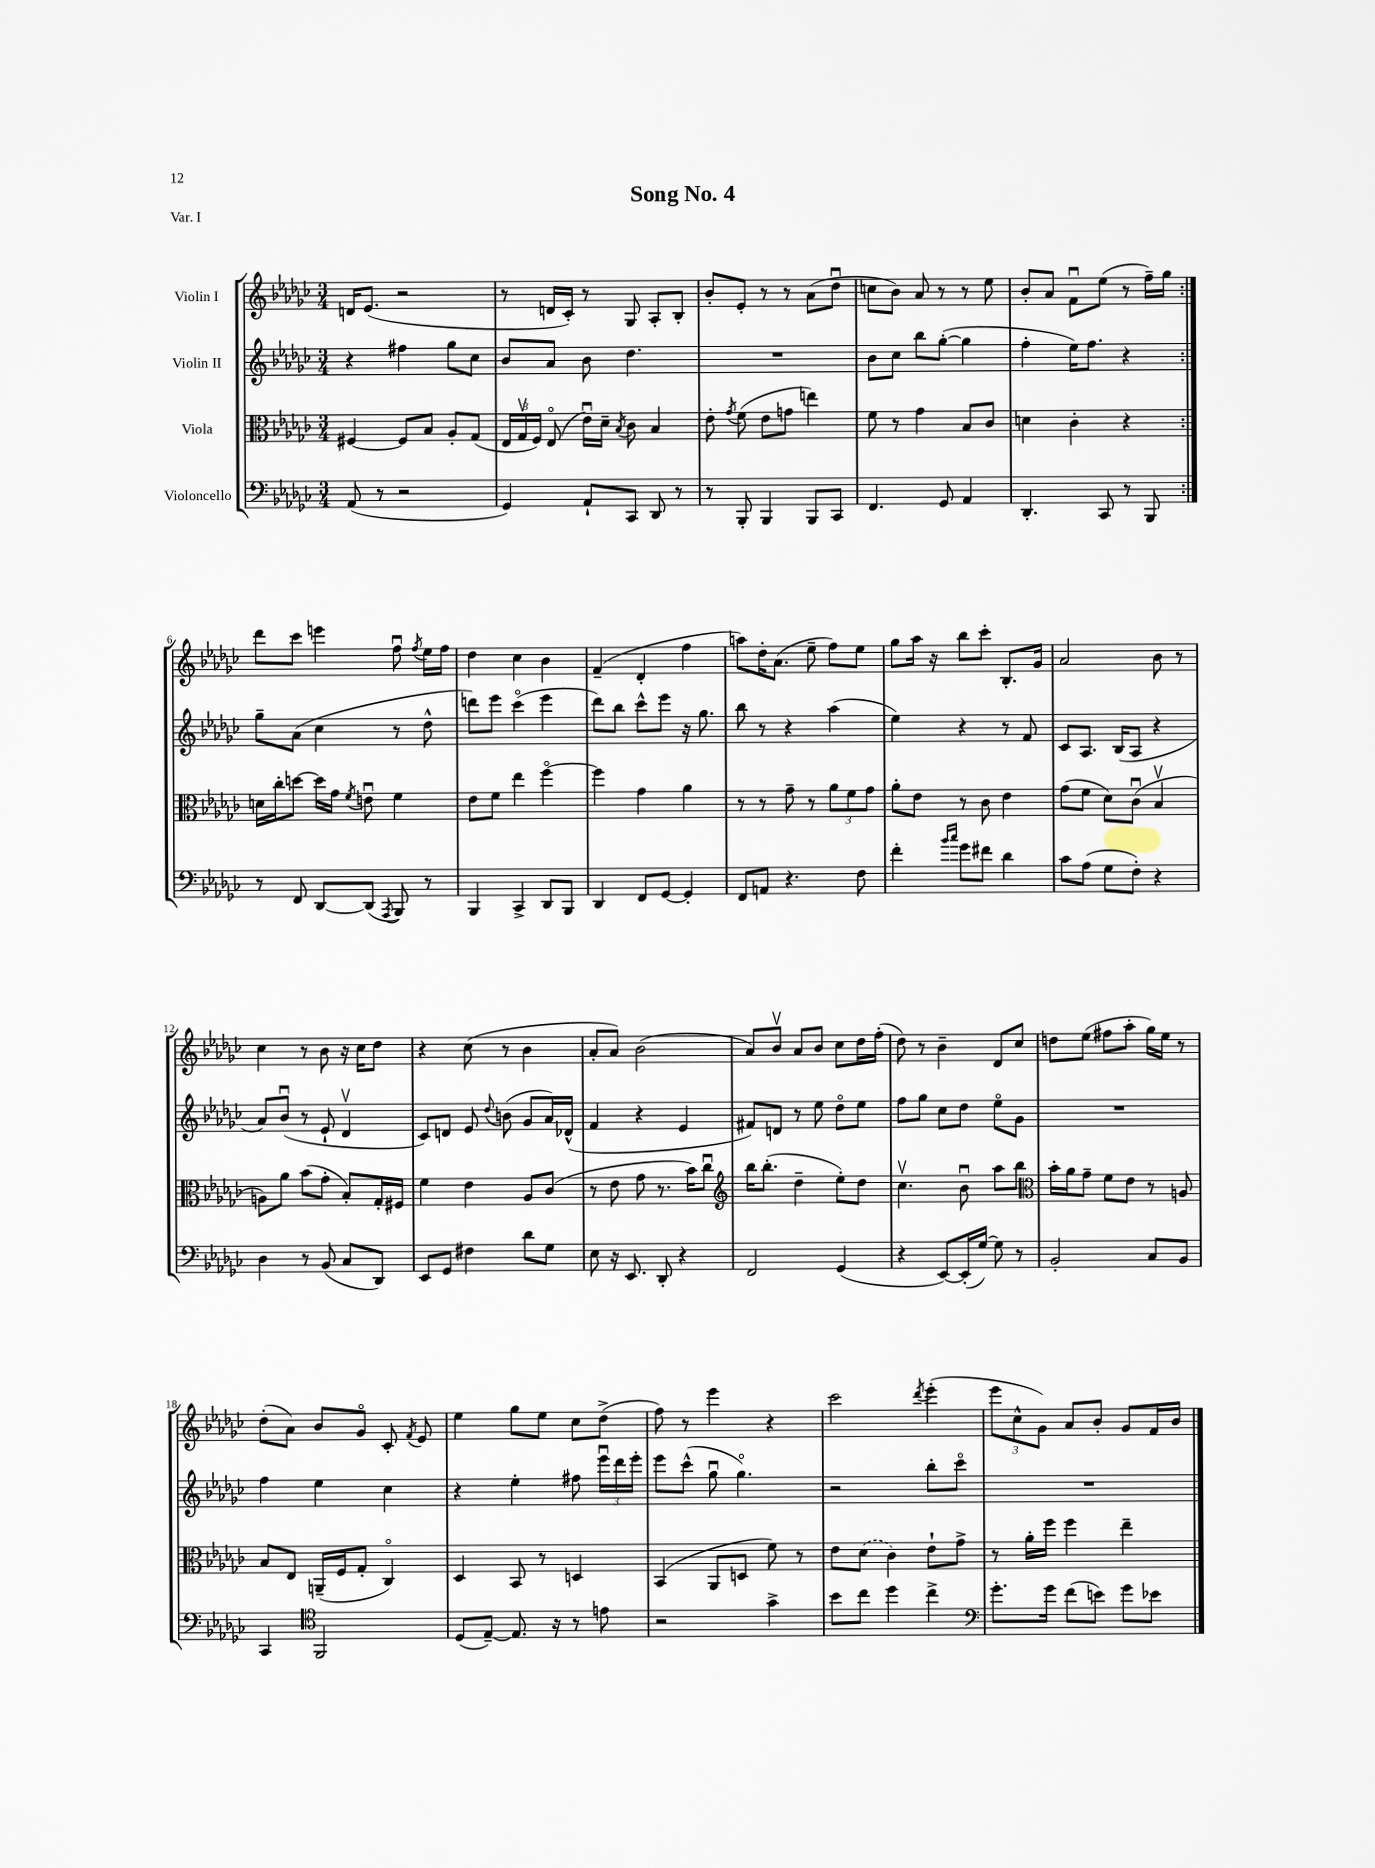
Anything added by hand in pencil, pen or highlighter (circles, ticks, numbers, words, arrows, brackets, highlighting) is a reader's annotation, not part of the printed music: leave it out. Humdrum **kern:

**kern	**kern	**kern	**kern
*staff4	*staff3	*staff2	*staff1
*clefF4	*clefC3	*clefG2	*clefG2
*k[b-e-a-d-g-c-]	*k[b-e-a-d-g-c-]	*k[b-e-a-d-g-c-]	*k[b-e-a-d-g-c-]
*M3/4	*M3/4	*M3/4	*M3/4
(8AA-	[4F#	4r	16d
.	.	.	(8.e-
8r	.	.	.
2r	8F#]	4ff#	2r
.	8B-	.	.
.	8A-'	8gg-	.
.	(8G-	8cc-	.
=	=	=	=
4GG-)	24E-	8b-	8r
.	24G-v	.	.
.	24F)	.	.
.	(8E-o	8a-	16d
.	.	.	16c-')
8AA-`	16e-u)	8b-	8r
.	16d-~	.	.
.	8qB-	.	.
8CC-	8c-	4.dd-	8G-
8DD-	4B-	.	8A-'
8r	.	.	8B-'
=	=	=	=
8r	8e-'	2.r	8b-'
.	8qg-	.	.
8BBB-'	(8f	.	8e-'
4BBB-	8e-	.	8r
.	8g	.	8r
8BBB-	4ee)	.	(8a-
8CC-	.	.	8dd-u
=	=	=	=
4.FF	8f	8b-	8cc
.	8r	8cc-	8b-)
.	4g-	8bb-	8a-
8GG-	.	([8gg-'	8r
4AA-	8B-	4gg-]	8r
.	8c-	.	8ee-
=	=	=	=
4.DD-'	4d	4ff'	8b-'
.	.	.	8a-
.	4c-'	16ee-)	8fu
.	.	8.ff	.
8CC-	.	.	(8ee-
8r	4r	4r	8r
8BBB-	.	.	16ff~)
.	.	.	16gg-
=:|!	=:|!	=:|!	=:|!
8r	16d	8gg-~	8ddd-
.	16cc-'	.	.
8FF	[8dd	(8a-	8ccc-
[8DD-	16dd]	4cc-	4eee
.	16g-	.	.
.	8qf	.	.
(8DD-]	8eu	.	.
8qAAA-	.	.	.
8BBB-)	4f	8r	8ffu
.	.	.	8qff
8r	.	8dd-^^	16ee-
.	.	.	16ff
=	=	=	=
4BBB-	8e-	8ddd)	4dd-
.	8f	8eee-	.
4CC-^	4ee-	(4ccc-o	4cc-
8DD-	[4ffo	4eee-	4b-
8BBB-	.	.	.
=	=	=	=
4DD-	4ff]	8ddd-)	(4f~
.	.	8bb-	.
8FF	4g-	8ccc-^^	4d-'
[8GG-	.	8eee-	.
4GG-']	4a-	16r	4ff
.	.	8.gg-	.
=	=	=	=
8FF	8r	8bb-	8aa)
8AA	8r	8r	16dd-'
.	.	.	(8.a-
4.r	8g-~	4r	.
.	8r	.	8ee-~
.	12a-	(4aa-	8ff)
.	12f	.	.
8F	.	.	8ee-
.	12g-	.	.
=	=	=	=
4f'	8a-'	4ee-)	8gg-
.	8e-	.	16aa-
.	.	.	16r
16qqb-	.	.	.
16qqcc-	.	.	.
8g-	8r	4r	8bb-
8f#	8c-	.	8ccc-'
4d-	4e-	8r	8.B-'
.	.	8f	.
.	.	.	16g-
=	=	=	=
8c-	(8g-	8c-	2a-
(8A-	8f	8.A-	.
8G-	8d-)	.	.
.	.	(16B-	.
8F')	(8c-u	8A-	.
4r	4B-v	4r	8b-
.	.	.	8r
=	=	=	=
4D-	8A)	8a-)	4cc-
.	8a-	(8b-u	.
8r	(8b-	8r	8r
(8BB-	8g-'	8e-`	8b-
8C-	8B-')	4d-v	16r
.	.	.	16cc-
8DD-)	16G-'	.	8dd-
.	16F#	.	.
=	=	=	=
8EE-	4f	8c-)	4r
8GG-	.	8d	.
4F#	4e-	8e-	(8cc-
.	.	8qqdd-	.
.	.	(8b	8r
8d-	8A-	8g-	4b-
8G-	(8c-	16a-)	.
.	.	(16d-^^	.
=	=	=	=
8E-	8r	4f	8a-'
16r	8e-	.	8a-)
8.EE-	.	.	.
.	8g-	4r	(2b-
8DD-'	8.r	.	.
4r	.	4e-	.
.	16b-)	.	.
.	8cc-u	.	.
=	=	=	=
*	*clefG2	*	*
2FF	16bb-	8f#)	8a-)
.	(8.bb-'	.	.
.	.	8d	8b-v
.	4dd-~	8r	8a-
.	.	8ee-	8b-
(4GG-	8ee-')	8dd-o	8cc-
.	8dd-	8ee-	16dd-
.	.	.	(16ff'
=	=	=	=
4r	4.cc-v	8ff	8dd-)
.	.	8gg-	8r
[8EE-)	.	8cc-	4b-~
(16EE-']	8b-u	8dd-	.
[16G-)	.	.	.
8G-]	8aa-	8ee-o	8d-
8r	8bb-	8g-	8cc-
=	=	=	=
*	*clefC3	*	*
2BB-'	16b-'	2.r	8dd
.	16a-	.	.
.	8g-~	.	(8ee-
.	8f	.	8ff#
.	8e-	.	8aa-'
8C-	8r	.	16gg-)
.	.	.	16ee-
8BB-	8A	.	8r
=	=	=	=
4CC-	8B-	4ff	(8dd-'
.	8E-	.	8a-)
*clefC4	*	*	*
2FF	(16AA~	4ee-	8b-
.	16F	.	.
.	8G-'	.	8g-o
.	4C-o)	4cc-	8c-'
.	.	.	8qf
.	.	.	8e-
=	=	=	=
(8D-	4D-	4r	4ee-
[8E-~)	.	.	.
8.E-]	8BB-	4ee-'	8gg-
.	8r	.	8ee-
16r	.	.	.
8r	4D	8ff#	8cc-
8e	.	24eee-u	(8dd-^
.	.	24ddd-	.
.	.	24eee-'	.
=	=	=	=
2r	(4BB-	8eee-	8ff)
.	.	(8ccc-^^	8r
.	8AA-	8gg-u	4eee-
.	8D	4.gg-o)	.
4g-^	8f)	.	4r
.	8r	.	.
=	=	=	=
8b-	8e-	2r	2ccc-
8cc-	(8d-	.	.
4dd-	4c-)	.	.
.	.	.	8qddd-
4cc-^	8e-`	8bb-'	(4eee-'
.	8g-^	8ccc-o	.
=	=	=	=
*clefF4	*	*	*
8.g-'	8r	2.r	12eee-
.	.	.	12cc-^^
.	16a-'	.	.
.	.	.	12g-)
16g-	16ff	.	.
(8f	4ff	.	8a-
8e)	.	.	8b-'
8g-	4ee-~	.	8g-
8e-	.	.	16f
.	.	.	16b-
==	==	==	==
*-	*-	*-	*-
